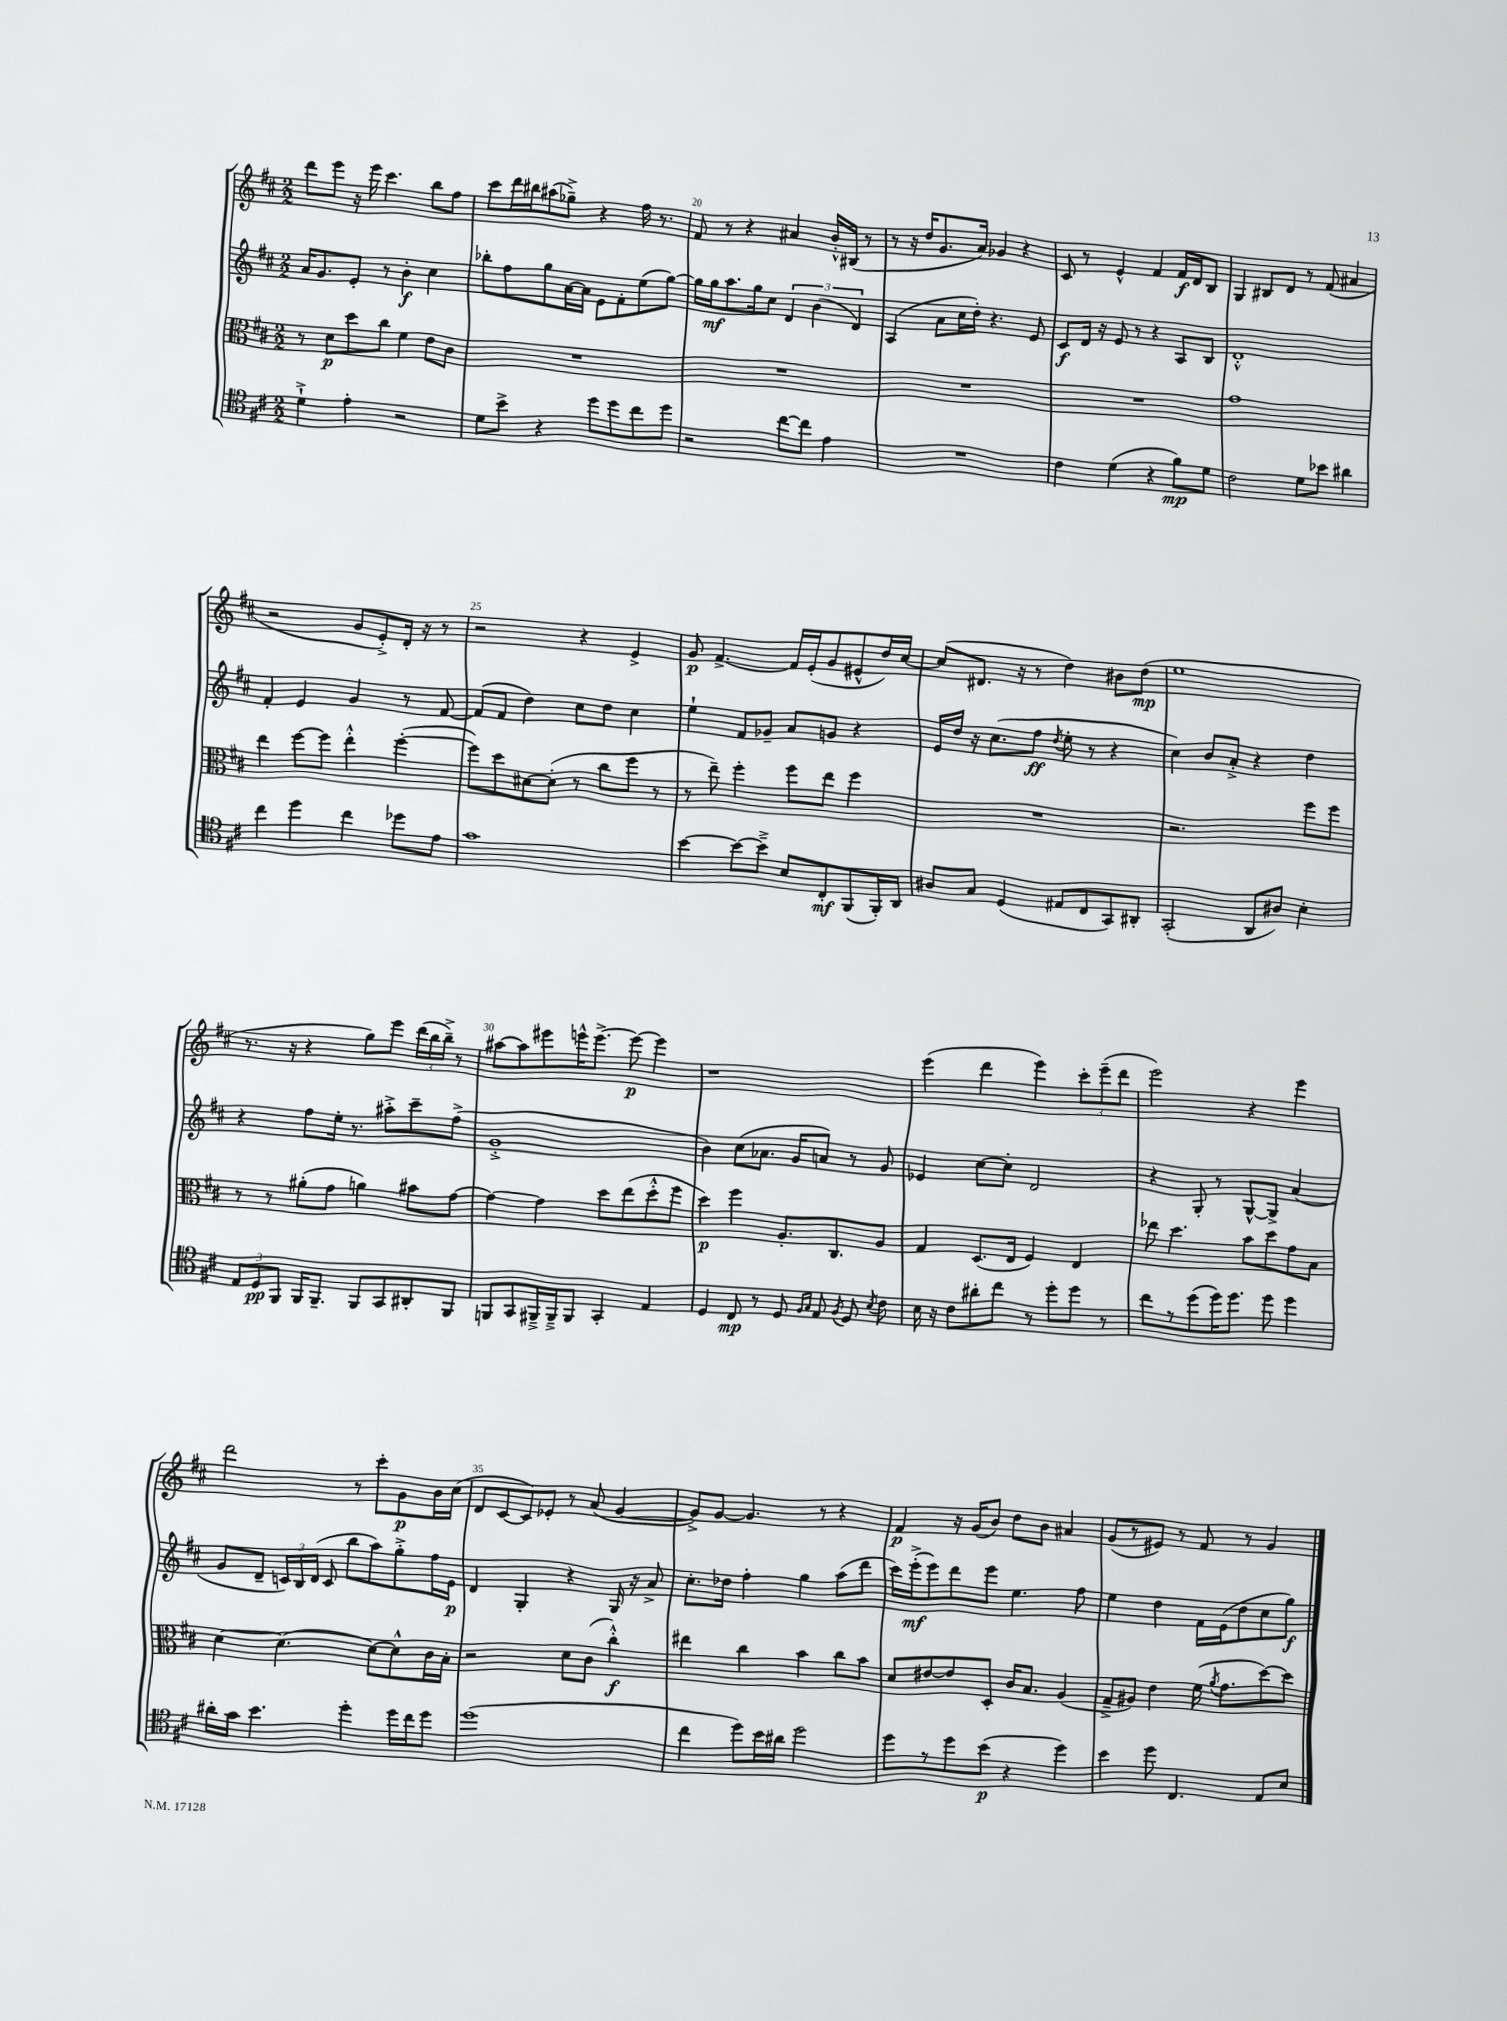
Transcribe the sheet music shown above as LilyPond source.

<<
\new StaffGroup <<
\new Staff = "s0" {
    \clef treble \key d \major \numericTimeSignature \time 2/2
    \autoBeamOff d'''8[ e'''8] r16 e'''16 cis'''4. b''8[ fis''8] |
    cis'''8[ d'''16 bis''16 ais''8( ges''8]--->) r4 fis''16 r8. |
    fis'8 r8 r4 ais'4 b'16[-.-^ bis16]( r8 |
    r8 r16 d''16[ g'8. a'16]) ges'4 r4 |
    cis'8 r8 e'4-^ fis'4 fis'16[\f d'16 b8] |
    g4 bis8[ d'8] r8 fis'8( ais'4 |
    r2 g'8[ e'8-.->) d'16]-. r16 r8 |
    r2 r4 e'4-> |
    g'8\p fis'4.~-> fis'16[ e'16-.( g'8 eis'8-^ d''16) cis''16]~ |
    cis''8[( dis'8.] r16 r8 d''4) bis'8[ d''8]\mp( |
    e''1 |
    r8. r16 r4 g''8[) e'''8] \tuplet 3/2 { d'''16[( b''16 b''16]--->) } r8 |
    ais''8[~ ais''8 eis'''8 e'''16-^ e'''8.]~-> e'''8~\p e'''4 |
    r1 |
    e'''4( d'''4 e'''4) \tuplet 3/2 { cis'''8[-. e'''8--( d'''8] } |
    e'''2) r4 e'''4 |
    d'''2 r8 cis'''8[-. g'8\p b'16 cis''16]( |
    d'8[ cis'8~ cis'8) ees'8]-. r8 a'8( g'4~ |
    g'8[->) g'8]~ g'4. r8 r4 |
    fis'4\p r16 g'16[( b'8]) d''8[ b'8] ais'4 |
    g'8[( r8 eis'8]) r8 fis'8 r8 g'4 \bar "|." |
}
\new Staff = "s1" {
    \clef treble \key d \major \numericTimeSignature \time 2/2
    \autoBeamOff a'16[ g'8. e'8]-. r8 b'4-.\f cis''4 |
    bes''8[-. fis''8 g''8 a'16~ a'16] e'8[ fis'8-. e''8( g''8]~) |
    g''16[ g''16\mf a''8. g''16 cis''8] \tuplet 3/2 { d'4 b'4( d'4) } |
    a4( a'8[ cis''16 d''16]-.) r4. e'8 |
    cis'8[\f d'16] r16 e'8 r8 r4 a8[ b8] |
    d'1-.-^ |
    fis'4-. e'4 g'4 r8 fis'8~ |
    fis'8[( fis'8] d''4) cis''8[ d''8] cis''4 |
    e''4-! fis'8[ ges'8]-- a'8[ g'8] r4 |
    e'16[ d''16] r16 cis''8.[( fis''8]\ff \acciaccatura { d''8 } e''8-. r8 r4 |
    cis''4) b'8[ a'8]-.-> r4 d''4 |
    r4 fis''8[ e''16]-. r8. ais''8[-.-> cis'''8-- fis''8]->( |
    g'1-.-> |
    b'4) cis''8[( aes'8.] g'16[ a'8]) r8 g'8 |
    ees'4 cis''8[~ cis''8]-. d'2 |
    r4 g8-. r8 g8[~-^ g8]-> a'4( |
    g'8[ d'8]-- \tuplet 3/2 { c'16[) b16 d'16]( } c'8 b''8[ a''8) g''8-.-> fis''16 e'16]\p |
    d'4 g4-. r4 g16 r16 a'8-> |
    cis''8.[-. des''16] fis''4-. g''4 a''8[( d'''8] |
    cis'''16[) e'''16-.->\mf( e'''8) d'''8 e'''8] e''4. fis''8 |
    e''4 d''4 fis'16[ e'16( d''8 cis''8 g''8]\f) \bar "|." |
}
\new Staff = "s2" {
    \clef alto \key d \major \numericTimeSignature \time 2/2
    \autoBeamOff r8 d'8[\p d''8 cis''8] fis'4 e'8[ cis'8] |
    R1 |
    R1 |
    R1 |
    R1 |
    g'1 |
    e''4 fis''8[~ fis''8] e''4-.-^ fis''4~-.( |
    fis''8[) d''8 dis'8~ dis'8]-.( r8 cis''8[ fis''8] r8 |
    r8 e''8--) fis''4-. fis''8[ e''8] fis''4 |
    R1 |
    r2. fis''8[ fis''8] |
    r8 r8 ais'8[-.( g'8] a'4) bis'8[ g'8]~ |
    g'4~ g'4 d''8[ e''8( d''8-.-^ fis''8] |
    d''4\p) fis''4 a8.[-. cis8. a8] |
    g4 d8.[( e16] fis4) e4 |
    ees''8 d''4. b'8[ d''8 g'8 b8] |
    d'4~ d'4.~ d'8[~ d'8-^ cis'16 b16]-. |
    r2 d'8[ cis'8]( cis''4-.-^\f) |
    eis''4 cis''4 b'4 cis''8[ b'8] |
    d'8[ eis'8~ eis'8 d8]-. cis'16[ b8.] a4( |
    g8[---> ais8]) e'4 fis'16( \acciaccatura { a'8 } g'8.[ d''8~) d''8] \bar "|." |
}
\new Staff = "s3" {
    \clef tenor \key d \major \numericTimeSignature \time 2/2
    \autoBeamOff d'4-!-> e'4-. r2 |
    d'8[ b'8]-> r4 d''8[ d''8 cis''8 d''8] |
    r2 cis''8[~ cis''8] e'4 |
    R1 |
    cis'4 d'4( r4 fis'8[\mp) d'8] |
    cis'2 d'8[ bes'8] ais'4 |
    cis''4 d''4 cis''4 des''8[ e'8] |
    g'1 |
    b'4~ b'8[~ b'8]---> b8[ cis8-.\mf fis,8( fis,16-.) a,16] |
    ais8[ g8] d4( eis8[ cis8 g,8) ais,8]-. |
    g,2-.( a,8[ ais8]) b4-. |
    \tuplet 3/2 { e8[ d8\pp fis,8] } fis,16[ fis,8.]-- fis,8[ g,8 ais,8-. fis,8] |
    f,8[ g,8 fis,16---> fis,16---> fis,8] g,4-. e4 |
    d4 cis8\mp r8 d8 \grace { fis16[ g16] } e8 \acciaccatura { fis8 } d8 \acciaccatura { b8 } cis'8 |
    b16 r16 cis'8[ ais'8-. cis''8] r8 d''8[-. d''8] r8 |
    cis''8[ r8 d''8( d''16) d''8.] d''8 d''4 |
    ais'16[-. g'16] b'4. d''4-. d''16[ cis''16 d''8] |
    d''1( |
    cis''4 d''8[) b'16 ais'16] d''2 |
    d''8[ r8 d''8 b'8]\p( r4 d''4) |
    b'4 d''8 cis4. e8[ b8] \bar "|." |
}
>>
>>
\layout { \context { \Score currentBarNumber = #18 \override BarNumber.break-visibility = ##(#f #t #t) barNumberVisibility = #(every-nth-bar-number-visible 5) } }
